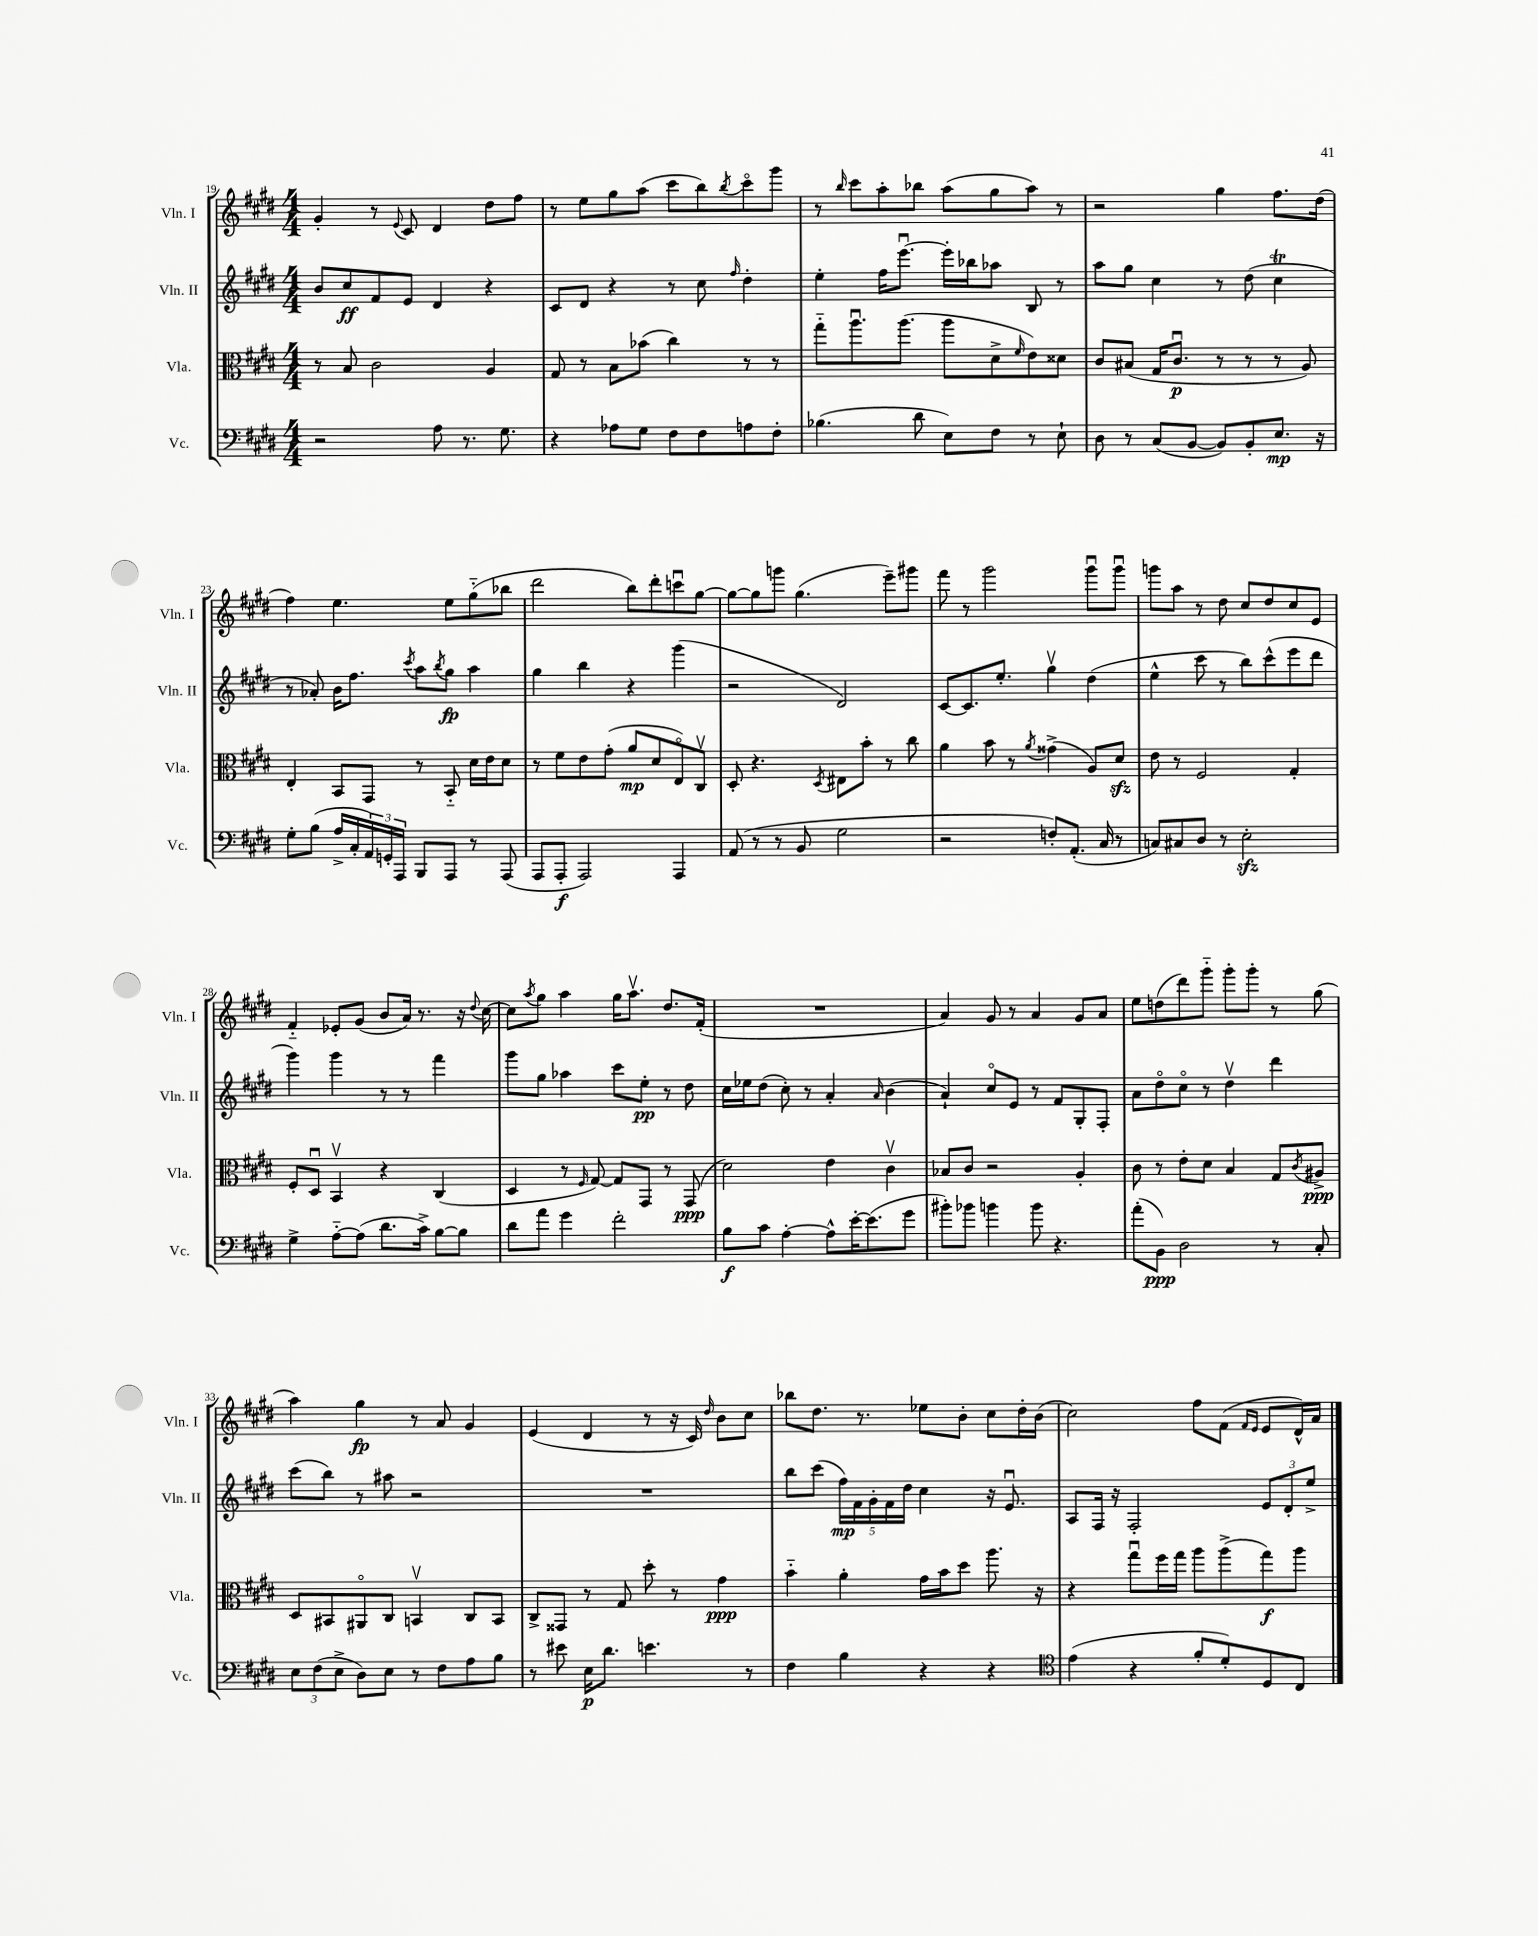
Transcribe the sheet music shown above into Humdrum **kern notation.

**kern	**dynam	**kern	**dynam	**kern	**dynam	**kern	**dynam
*part4	*part4	*part3	*part3	*part2	*part2	*part1	*part1
*staff4	*staff4	*staff3	*staff3	*staff2	*staff2	*staff1	*staff1
*I"Vc.	*	*I"Vla.	*	*I"Vln. II	*	*I"Vln. I	*
*I'Vc.	*	*I'Vla.	*	*I'Vln. II	*	*I'Vln. I	*
*clefF4	*	*clefC3	*	*clefG2	*	*clefG2	*
*k[f#c#g#d#]	*	*k[f#c#g#d#]	*	*k[f#c#g#d#]	*	*k[f#c#g#d#]	*
*M4/4	*	*M4/4	*	*M4/4	*	*M4/4	*
=19	=19	=19	=19	=19	=19	=19	=19
2r	.	8r	.	8b/L	.	4g#'/	.
.	.	8B/	.	8cc#/	ff	.	.
.	.	2c#\	.	8f#/	.	8r	.
.	.	.	.	.	.	8qqe/	.
.	.	.	.	8e/J	.	8c#/	.
8A\	.	.	.	4d#/	.	4d#/	.
8.r	.	.	.	.	.	.	.
.	.	4A/	.	4r	.	8dd#\L	.
8.G#\	.	.	.	.	.	.	.
.	.	.	.	.	.	8ff#\J	.
=20	=20	=20	=20	=20	=20	=20	=20
4r	.	8G#/	.	8c#/L	.	8r	.
.	.	8r	.	8d#/J	.	8ee\L	.
8A-X\L	.	8B\L	.	4r	.	8gg#\	.
8G#\J	.	(8b-X\J	.	.	.	(8aa\J	.
8F#\L	.	4cc#\)	.	8r	.	8ccc#\L	.
8F#\	.	.	.	8cc#\	.	8bb\)	.
.	.	.	.	16qqff#/	.	8qbb/	.
8An\	.	8r	.	4dd#'\	.	8ccc#\	.
8F#'\J	.	8r	.	.	.	8ggg#\J	.
=21	=21	=21	=21	=21	=21	=21	=21
(4.B-X\	.	8gg#\L	.	4ee'\	.	8r	.
.	.	.	.	.	.	16qqbb/	.
.	.	8.aau\	.	.	.	8ccc#\L	.
.	.	.	.	16ff#\KL	.	8aa'\	.
.	.	(8.aa\J	.	[8.eeeu\J	.	.	.
8d#\	.	.	.	.	.	8bb-X\J	.
8E\L)	.	8aa\L	.	16eee'\LL]	.	(8aa\L	.
.	.	.	.	16bb-X\J	.	.	.
8F#\J	.	8d#^\	.	8aa-X\J	.	8gg#\	.
.	.	16qqf#/	.	.	.	.	.
8r	.	8e\)	.	8B/	.	8aa\J)	.
8E`\	.	8d##X\J	.	8r	.	8r	.
=22	=22	=22	=22	=22	=22	=22	=22
8D#\	.	8c#/L	.	8aa\L	.	2r	.
8r	.	(8B#X/J	.	8gg#\J	.	.	.
(8C#/L	.	16G#/KL	.	4cc#\	.	.	.
.	.	8.c#u/J	p	.	.	.	.
[8BB/J	.	.	.	.	.	.	.
8BB/L])	.	8r	.	8r	.	4gg#\	.
8BB'/	.	8r	.	(8dd#\	.	.	.
8.E/J	mp	8r	.	4cc#T\	.	8.ff#\L	.
.	.	8A/)	.	.	.	.	.
16r	.	.	.	.	.	(16dd#\Jk	.
!!LO:LB:g=z
=23	=23	=23	=23	=23	=23	=23	=23
8G#'\L	.	4E'/	.	8r	.	4ff#\)	.
(8B\J	.	.	.	8a-X'/)	.	.	.
16A^/LL	.	8BB/L	.	16b\KL	.	4.ee\	.
16C#'/	.	.	.	8.ff#\J	.	.	.
24AA/)	.	8GG#/J	.	.	.	.	.
24GGn'/	.	.	.	.	.	.	.
24AAA/JJ	.	.	.	.	.	.	.
.	.	.	.	8qccc#/	.	.	.
8BBB/L	.	8r	.	8aa\L	.	.	.
.	.	.	.	8qbb/	.	.	.
8AAA/J	.	8BB/	.	8gg#\J	fp	8ee\L	.
8r	.	16d#\LL	.	4aa\	.	(8gg#\	.
.	.	16e\J	.	.	.	.	.
(8AAA/	.	8d#\J	.	.	.	8bb-X\J	.
=24	=24	=24	=24	=24	=24	=24	=24
8AAA/L	.	8r	.	4gg#\	.	2ddd#\	.
8AAA'/J	f	8f#\L	.	.	.	.	.
2AAA/)	.	8e\	.	4bb\	.	.	.
.	.	(8g#'\J	.	.	.	.	.
.	.	8a/L	mp	4r	.	8bb\L)	.
.	.	8d#/	.	.	.	8ddd#'\	.
4AAA/	.	8E/)	.	(4ggg#\	.	8cccnu\	.
.	.	8C#v/J	.	.	.	[8gg#\J	.
=25	=25	=25	=25	=25	=25	=25	=25
(8AA/	.	8D#'/	.	2r	.	8gg#\L_	.
8r	.	4.r	.	.	.	8gg#\]	.
8r	.	.	.	.	.	8gggn\J	.
8BB/	.	.	.	.	.	(4.gg#\	.
.	.	8qD#/	.	.	.	.	.
2G#\	.	8E#X\L	.	2d#/)	.	.	.
.	.	8b'\J	.	.	.	.	.
.	.	8r	.	.	.	8eee~\L)	.
.	.	8cc#\	.	.	.	8ggg#X\J	.
=26	=26	=26	=26	=26	=26	=26	=26
2r	.	4a\	.	[8c#/L	.	8fff#\	.
.	.	.	.	8.c#/]	.	8r	.
.	.	8b\	.	.	.	2ggg#\	.
.	.	.	.	8.ee'/J	.	.	.
.	.	8r	.	.	.	.	.
.	.	8qa/	.	.	.	.	.
8Fn'/L)	.	(4g##X^\	.	4gg#v\	.	.	.
(8.AA'/J	.	.	.	.	.	.	.
.	.	8A/L)	.	(4dd#\	.	8ggg#u\L	.
16C#/	.	.	.	.	.	.	.
8r	.	8d#zz/J	.	.	.	8ggg#u\J	.
=27	=27	=27	=27	=27	=27	=27	=27
8Cn/L)	.	8e\	.	4ee^^\	.	8gggn\L	.
8C#X/	.	8r	.	.	.	8aa\J	.
8D#/J	.	2F#/	.	8ccc#\	.	8r	.
8r	.	.	.	8r	.	8dd#\	.
2Ezz'\	.	.	.	8bb\L)	.	8cc#/L	.
.	.	.	.	(8ccc#^^\	.	8dd#/	.
.	.	4G#'/	.	8eee\	.	8cc#/	.
.	.	.	.	8ddd#\J	.	8e/J	.
!!LO:LB:g=z
=28	=28	=28	=28	=28	=28	=28	=28
4G#^\	.	8F#'/L	.	4ggg#\)	.	4f#/	.
.	.	8D#u/J	.	.	.	.	.
[8A\L	.	4BBv/	.	4ggg#\	.	8e-X'/L	.
(8A\J]	.	.	.	.	.	(8g#/J	.
8.d#\L	.	4r	.	8r	.	8b/L	.
.	.	.	.	8r	.	16a/Jk)	.
16c#^\Jk)	.	.	.	.	.	8.r	.
[8B\L	.	(4C#/	.	4fff#\	.	.	.
8B\J]	.	.	.	.	.	16r	.
.	.	.	.	.	.	8qqdd#/	.
.	.	.	.	.	.	[16cc#\	.
=29	=29	=29	=29	=29	=29	=29	=29
8d#\L	.	4D#/	.	8ggg#\L	.	8cc#\L]	.
.	.	.	.	.	.	8qaa/	.
8a\J	.	.	.	8gg#\J	.	8gg#\J	.
4g#\	.	8r	.	4aa-X\	.	4aa\	.
.	.	16qqF#/	.	.	.	.	.
.	.	[8G#/)	.	.	.	.	.
2f#'\	.	8G#/L]	.	8ccc#\L	.	16gg#\KL	.
.	.	.	.	.	.	8.aav\J	.
.	.	8GG#/J	.	8ee'\J	pp	.	.
.	.	8r	.	8r	.	8.dd#/L	.
.	.	(8GG#/	ppp	8dd#\	.	.	.
.	.	.	.	.	.	(16f#'/Jk	.
=30	=30	=30	=30	=30	=30	=30	=30
8B\L	f	2d#\)	.	16cc#\LL	.	1r	.
.	.	.	.	16ee-X\J	.	.	.
8c#\J	.	.	.	(8dd#\J	.	.	.
[4A'\	.	.	.	8cc#'\)	.	.	.
.	.	.	.	8r	.	.	.
8A^^\L]	.	4e\	.	4a'/	.	.	.
[16e'\K	.	.	.	.	.	.	.
(8.e\]	.	.	.	.	.	.	.
.	.	.	.	16qqa/	.	.	.
.	.	4c#v\	.	(4b\	.	.	.
8g#\J	.	.	.	.	.	.	.
=31	=31	=31	=31	=31	=31	=31	=31
8b#X'\L)	.	8B-X/L	.	4a`/)	.	4a/)	.
8b-X\J	.	8c#/J	.	.	.	.	.
4bn\	.	2r	.	8cc#/L	.	8g#/	.
.	.	.	.	8e/J	.	8r	.
8b\	.	.	.	8r	.	4a/	.
4.r	.	.	.	8f#/L	.	.	.
.	.	4A'/	.	8G#'/	.	8g#/L	.
.	.	.	.	8F#'/J	.	8a/J	.
=32	=32	=32	=32	=32	=32	=32	=32
(8a'\L	.	8c#\	.	8a\L	.	8ee\L	.
8BB\J)	ppp	8r	.	8dd#\	.	(8ddn\	.
2D#\	.	8e'\L	.	8cc#\J	.	8ddd#\)	.
.	.	8d#\J	.	8r	.	8ggg#\J	.
.	.	4B/	.	4dd#v\	.	8ggg#'\L	.
.	.	.	.	.	.	8ggg#'\J	.
8r	.	8G#/L	.	4ddd#\	.	8r	.
.	.	8qc#/	.	.	.	.	.
8C#'/	.	8A#X^/J	ppp	.	.	(8gg#\	.
!!LO:LB:g=z
=33	=33	=33	=33	=33	=33	=33	=33
12E\L	.	8D#/L	.	(8ccc#\L	.	4aa\)	.
(12F#\	.	.	.	.	.	.	.
.	.	8BB#X/	.	8bb\J)	.	.	.
12E^\J	.	.	.	.	.	.	.
8D#\L)	.	8AA#X/	.	8r	.	4gg#\	fp
8E\J	.	8C#/J	.	8aa#X\	.	.	.
8r	.	4BBnv/	.	2r	.	8r	.
8F#\L	.	.	.	.	.	8a/	.
8A\	.	8C#/L	.	.	.	4g#/	.
8B\J	.	8BB/J	.	.	.	.	.
=34	=34	=34	=34	=34	=34	=34	=34
8r	.	8C#^/L	.	1r	.	(4e/	.
8e#X\	.	8GG##X/J	.	.	.	.	.
16E\KL	p	8r	.	.	.	4d#/	.
8.d#\J	.	.	.	.	.	.	.
.	.	8G#/	.	.	.	.	.
4.en\	.	8dd#'\	.	.	.	8r	.
.	.	8r	.	.	.	16r	.
.	.	.	.	.	.	16c#/)	.
.	.	.	.	.	.	16qqdd#/	.
.	.	4g#\	ppp	.	.	8b\L	.
8r	.	.	.	.	.	8cc#\J	.
=35	=35	=35	=35	=35	=35	=35	=35
4F#\	.	4b\	.	8bb\L	.	8bb-X\L	.
.	.	.	.	(8ccc#\J	.	8.dd#\J	.
4B\	.	4a'\	.	20ff#\LL)	mp	.	.
.	.	.	.	20f#\	.	.	.
.	.	.	.	.	.	8.r	.
.	.	.	.	20g#'\	.	.	.
.	.	.	.	20f#\	.	.	.
.	.	.	.	20dd#\JJ	.	.	.
4r	.	16g#\LL	.	4cc#\	.	8ee-X\L	.
.	.	16b\J	.	.	.	.	.
.	.	8dd#\J	.	.	.	8b'\J	.
4r	.	8.aa\	.	16r	.	8cc#\L	.
.	.	.	.	8.eu/	.	.	.
.	.	.	.	.	.	16dd#'\L	.
.	.	16r	.	.	.	(16b\JJ	.
=36	=36	=36	=36	=36	=36	=36	=36
*clefC4	*	*	*	*	*	*	*
(4e\	.	4r	.	8A/L	.	2cc#\)	.
.	.	.	.	16F#/Jk	.	.	.
.	.	.	.	16r	.	.	.
4r	.	8gg#u\L	.	2F#'/	.	.	.
.	.	16ff#\L	.	.	.	.	.
.	.	16gg#\JJ	.	.	.	.	.
8f#'/L	.	8aa\L	.	.	.	8ff#\L	.
8d#'/)	.	(8aa^\	.	.	.	(8f#\J	.
.	.	.	.	.	.	16qqf#/LL	.
.	.	.	.	.	.	16qqe/JJ	.
8D#/	.	8gg#\)	f	12e/L	.	8e/L	.
.	.	.	.	12d#'/	.	.	.
8C#/J	.	8aa\J	.	.	.	16d#^^/L)	.
.	.	.	.	12ee^/J	.	.	.
.	.	.	.	.	.	16a/JJ	.
==	==	==	==	==	==	==	==
*-	*-	*-	*-	*-	*-	*-	*-
